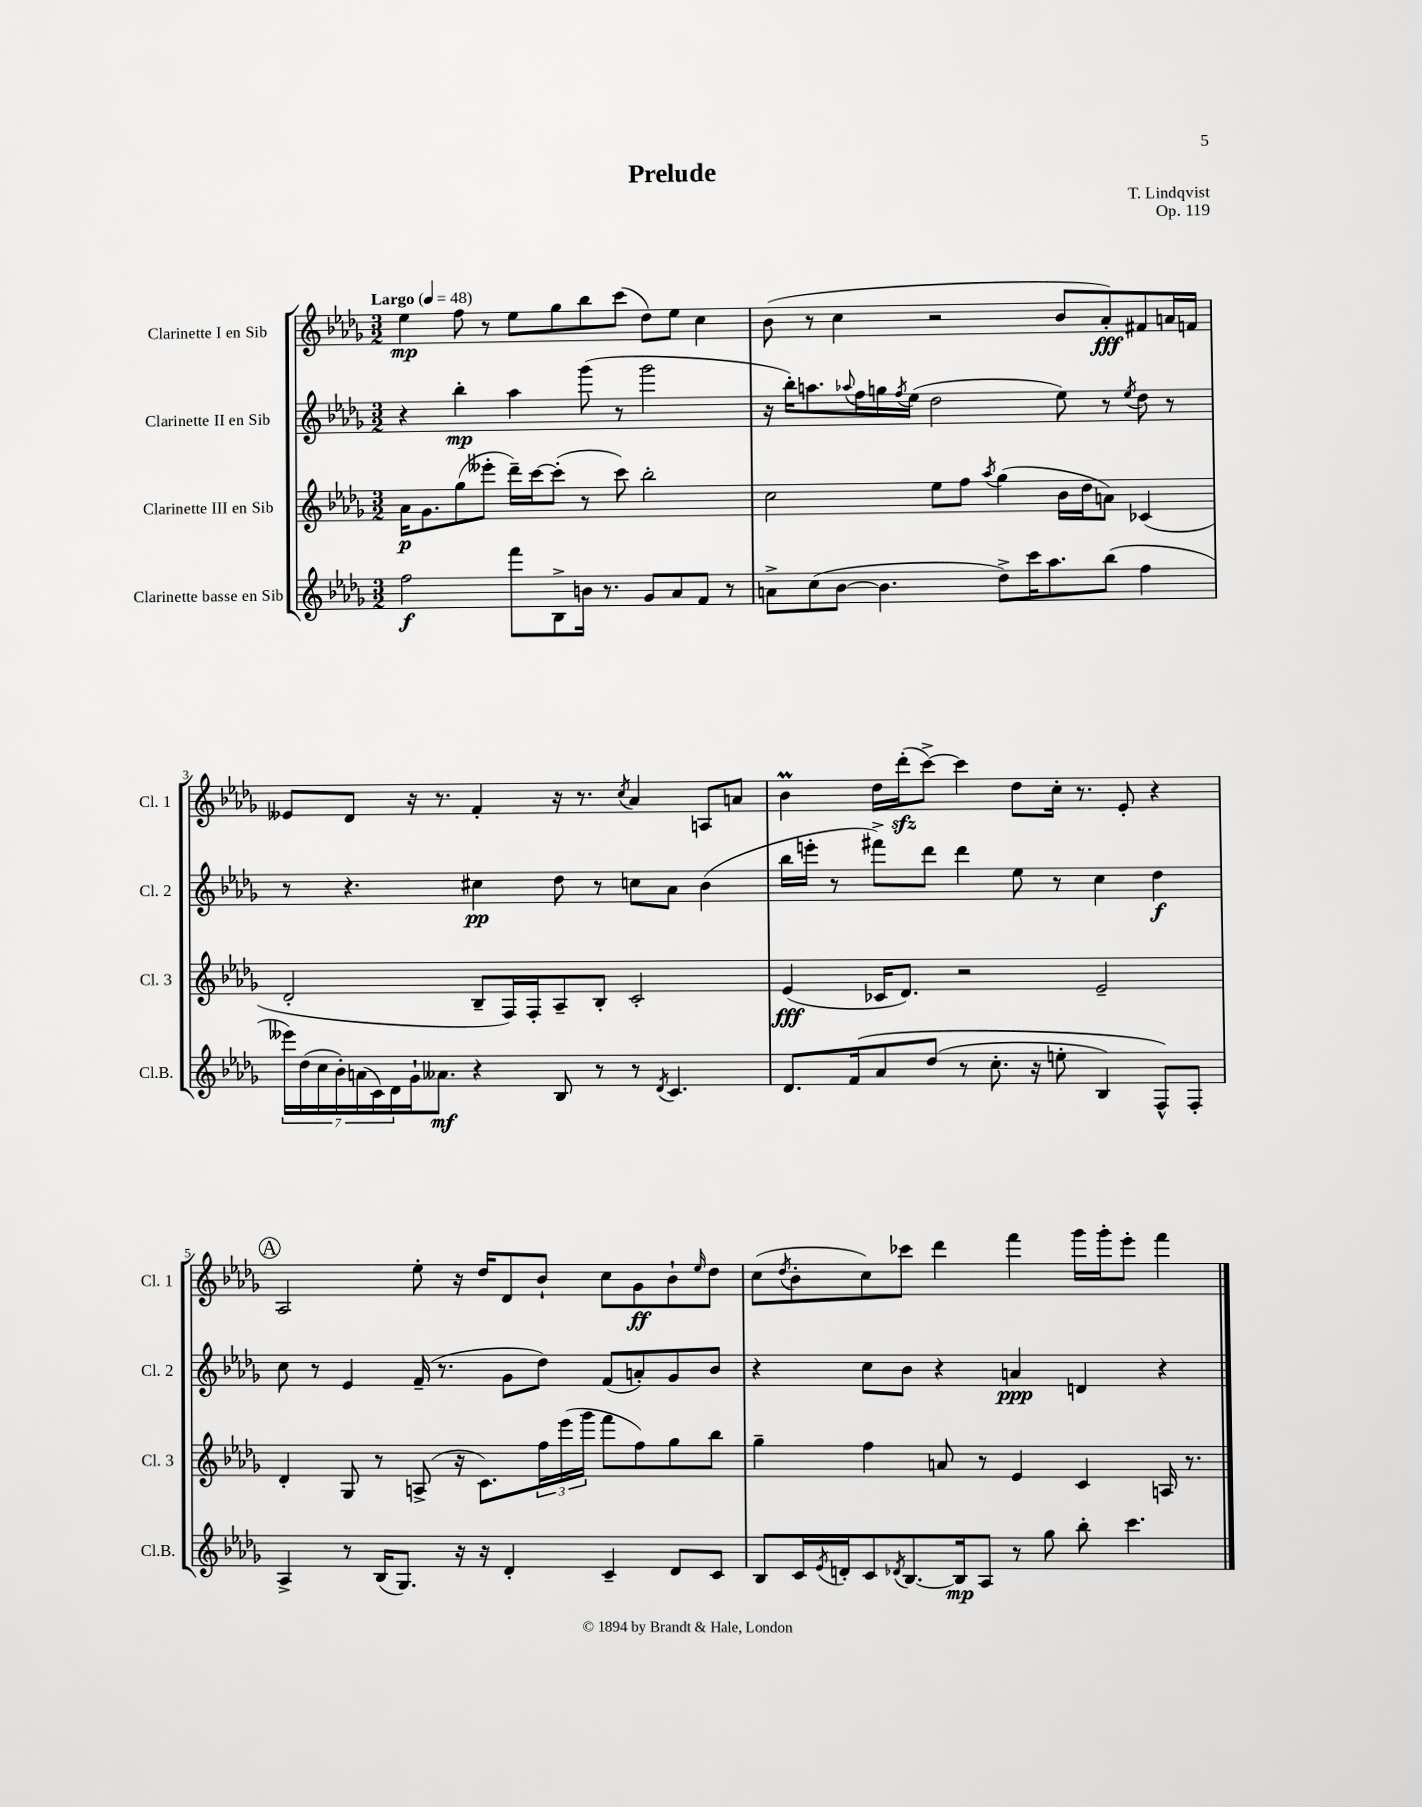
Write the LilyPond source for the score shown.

\header { title = "Prelude" composer = "T. Lindqvist" opus = "Op. 119" }
<<
\new StaffGroup <<
\new Staff = "s0" \with { instrumentName = "Clarinette I en Sib" shortInstrumentName = "Cl. 1" } {
    \clef treble \key des \major \numericTimeSignature \time 3/2 \tempo "Largo" 4 = 48
    ees''4\mp f''8 r8 ees''8 ges''8 bes''8 c'''8( des''8) ees''8 c''4 |
    bes'8( r8 c''4 r2 bes'8 aes'8-.\fff) fis'8 a'16 f'16 |
    eeses'8 des'8 r16 r8. f'4-. r16 r8. \acciaccatura { c''8 } aes'4 a8 a'8 |
    bes'4\prall des''16 des'''16-.\sfz( c'''8~->) c'''4 des''8 c''16-. r8. ees'8-. r4 |
    \mark \markup { \circle "A" } aes2 ees''8-. r16 des''16 des'8 bes'8-! c''8 ges'8\ff bes'8-! \grace { ees''16 } des''8 |
    c''8( \acciaccatura { des''8 } bes'8-. c''8) ces'''8 des'''4 f'''4 ges'''16 ges'''16-. ees'''8-. f'''4 \bar "|." |
}
\new Staff = "s1" \with { instrumentName = "Clarinette II en Sib" shortInstrumentName = "Cl. 2" } {
    \clef treble \key des \major \numericTimeSignature \time 3/2
    r4 bes''4-.\mp aes''4 ges'''8( r8 ges'''2 |
    r16 bes''16-.) a''8. \appoggiatura { aes''8 } f''16 g''16 \acciaccatura { f''8 } ees''16( des''2 ees''8) r8 \acciaccatura { ees''8 } des''8 r8 |
    r8 r4. cis''4\pp des''8 r8 c''8 aes'8 bes'4( |
    bes''16 e'''16-. r8 fis'''8->) des'''8 des'''4 ees''8 r8 c''4 des''4\f |
    \mark \markup { \circle "A" } c''8 r8 ees'4 f'16--( r8. ges'8 des''8) f'8( a'8-.) ges'8 bes'8 |
    r4 c''8 bes'8 r4 a'4\ppp d'4 r4 \bar "|." |
}
\new Staff = "s2" \with { instrumentName = "Clarinette III en Sib" shortInstrumentName = "Cl. 3" } {
    \clef treble \key des \major \numericTimeSignature \time 3/2
    aes'16\p ges'8. ges''8( eeses'''8-. des'''16--) c'''16~ c'''8-.( r8 c'''8) bes''2-. |
    c''2 ees''8 f''8 \acciaccatura { aes''8 } ges''4( bes'16 des''16 a'8) ces'4( |
    des'2-. bes8-- f16) f16-. aes8-- bes8-. c'2-. |
    ees'4\fff( ces'16 des'8.) r2 ees'2-- |
    \mark \markup { \circle "A" } des'4-. ges8 r8 a8->( r16 c'8.) \tuplet 3/2 { f''16 ees'''16( ges'''16 } f'''8 f''8) ges''8 bes''8 |
    ges''4-- f''4 a'8 r8 ees'4 c'4 a16 r8. \bar "|." |
}
\new Staff = "s3" \with { instrumentName = "Clarinette basse en Sib" shortInstrumentName = "Cl.B." } {
    \clef treble \key des \major \numericTimeSignature \time 3/2
    f''2\f f'''8 bes8-> b'16 r8. ges'8 aes'8 f'8 r8 |
    a'8-> c''8( bes'8~ bes'4. des''8->) c'''16 aes''8. bes''8( f''4 |
    \tuplet 7/4 { eeses'''16) des''16( c''16 bes'16-.) a'16( c'16) des'16 } ges'16-! aeses'8.\mf r4 bes8 r8 r8 \acciaccatura { des'8 } c'4. |
    des'8. f'16\( aes'8 des''8( r8 c''8.-. r16 e''8-. bes4) f8-^\) f8-. |
    \mark \markup { \circle "A" } aes4-> r8 bes16( ges8.) r16 r16 des'4-. c'4-- des'8 c'8 |
    bes8 c'16 \acciaccatura { ees'8 } d'16-. c'8 \acciaccatura { des'8 } bes8.~ bes16\mp aes8 r8 ges''8 bes''8-. c'''4. \bar "|." |
}
>>
>>
